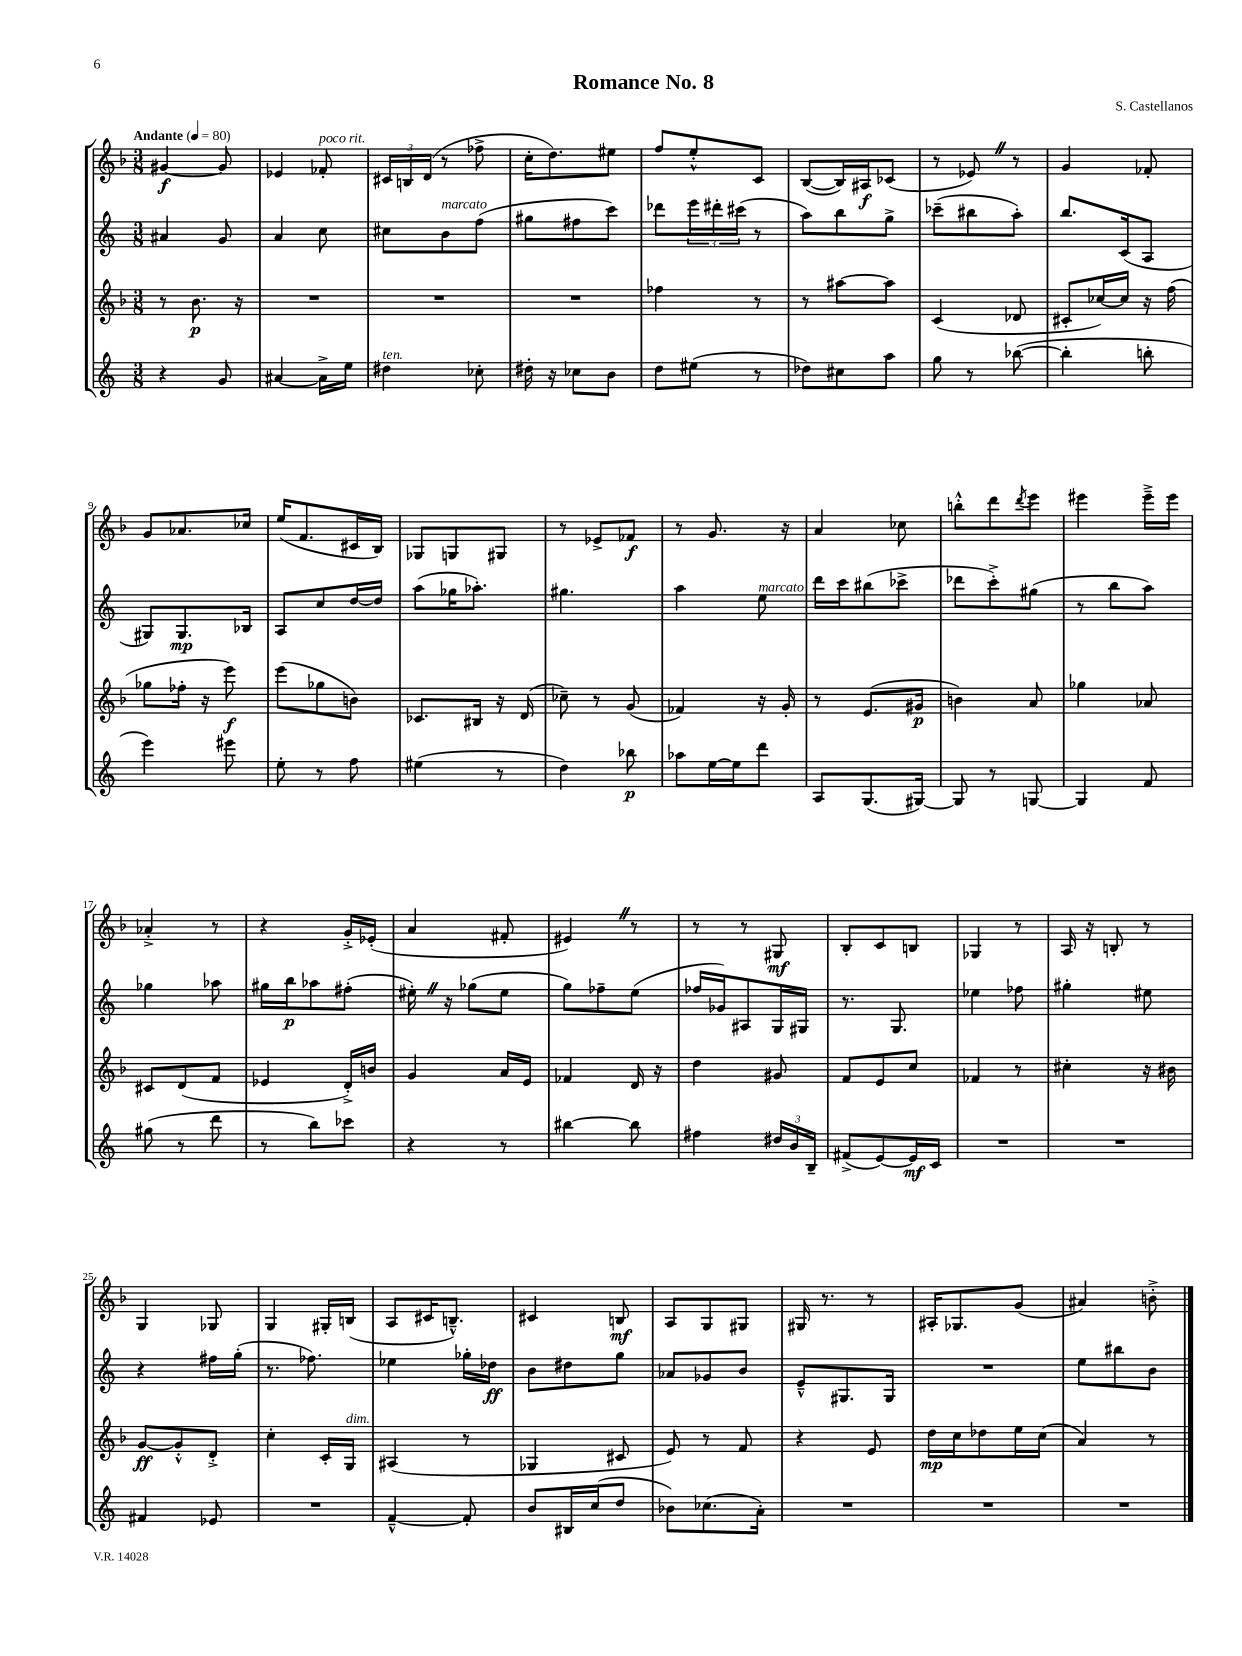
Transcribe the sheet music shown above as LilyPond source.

\header { title = "Romance No. 8" composer = "S. Castellanos" }
<<
\new StaffGroup <<
\new Staff = "s0" {
    \clef treble \key f \major \numericTimeSignature \time 3/8 \tempo "Andante" 4 = 80
    gis'4~\f gis'8 |
    ees'4 fes'8-.^\markup { \italic "poco rit." } |
    \tuplet 3/2 { cis'16 b16 d'16( } r8 fes''8-> |
    c''16-. d''8.) eis''8 |
    f''8 e''8-.-^ c'8 |
    bes8~( bes16) ais16\f ces'8( |
    r8 ees'8) \once \override BreathingSign.text = \markup { \musicglyph "scripts.caesura.straight" } \breathe r8 |
    g'4 fes'8-. |
    g'8 aes'8. ces''16 |
    e''16( f'8. cis'16 bes16) |
    ges8 g8 gis8 |
    r8 ees'8-> fes'8\f |
    r8 g'8. r16 |
    a'4 ces''8 |
    b''8-.-^ d'''8 \acciaccatura { d'''8 } e'''8 |
    eis'''4 eis'''16---> eis'''16 |
    aes'4-.-> r8 |
    r4 g'16-.-> ees'16-.( |
    a'4 fis'8-. |
    eis'4) \once \override BreathingSign.text = \markup { \musicglyph "scripts.caesura.straight" } \breathe r8 |
    r8 r8 gis8\mf |
    bes8-. c'8 b8 |
    ges4 r8 |
    a16 r16 b8-. r8 |
    g4 ges8 |
    g4 gis16-. b16( |
    a8 cis'16 b8.---^) |
    cis'4 b8\mf |
    a8 g8 gis8 |
    gis16 r8. r8 |
    ais16-. ges8. g'8( |
    ais'4) b'8-.-> \bar "|." |
}
\new Staff = "s1" {
    \clef treble \key c \major \numericTimeSignature \time 3/8
    ais'4 g'8 |
    a'4 c''8 |
    cis''8 b'8^\markup { \italic "marcato" } f''8( |
    gis''8 fis''8 c'''8) |
    des'''8 \tuplet 3/2 { e'''16 dis'''16-. cis'''16( } r8 |
    a''8) b''8 g''8-> |
    ces'''8--( bis''8 a''8-.) |
    b''8. c'16( a8 |
    gis8) gis8.\mp bes16 |
    a8 c''8 d''16~ d''16 |
    a''8( ges''16 aes''8.-.) |
    gis''4. |
    a''4 e''8^\markup { \italic "marcato" } |
    d'''16 c'''16 bis''8( ces'''8-> |
    des'''8 c'''8-.->) gis''8( |
    r8 b''8 a''8) |
    ges''4 aes''8 |
    gis''16 b''16\p aes''8 fis''8-.( |
    eis''16-.) \once \override BreathingSign.text = \markup { \musicglyph "scripts.caesura.straight" } \breathe r16 ges''8( eis''8 |
    g''8) fes''8-- e''8( |
    fes''16 ges'16) ais8 g16 gis16 |
    r8. g8. |
    ees''4 fes''8 |
    gis''4-. eis''8 |
    r4 fis''16 g''16-.( |
    r8. fes''8.) |
    ees''4 ges''16-. des''16\ff |
    b'8 dis''8 g''8 |
    aes'8 ges'8 b'8 |
    e'8---^ gis8. gis16 |
    R4. |
    e''8 bis''8 b'8 \bar "|." |
}
\new Staff = "s2" {
    \clef treble \key f \major \numericTimeSignature \time 3/8
    r8 bes'8.\p r16 |
    R4. |
    R4. |
    R4. |
    fes''4 r8 |
    r8 ais''8~ ais''8 |
    c'4( des'8 |
    cis'8-. ces''16~) ces''16 r16 f''16( |
    ges''8 fes''16-. r16 e'''8\f) |
    e'''8( ges''8 b'8) |
    ces'8. bis16 r16 d'16( |
    ces''8--) r8 g'8( |
    fes'4) r16 g'16-. |
    r8 e'8.( gis'16\p |
    b'4) a'8 |
    ges''4 aes'8 |
    cis'8 d'8( f'8 |
    ees'4 d'16-.->) b'16 |
    g'4 a'16 e'16 |
    fes'4 d'16 r16 |
    d''4 gis'8 |
    f'8 e'8 c''8 |
    fes'4 r8 |
    cis''4-. r16 bis'16 |
    g'8~\ff g'8-.-^ d'8-.-> |
    c''4-. c'16-. g16^\markup { \italic "dim." } |
    ais4( r8 |
    ges4 cis'8 |
    e'8) r8 f'8 |
    r4 e'8 |
    d''16\mp c''16 des''8 e''16 c''16( |
    a'4) r8 \bar "|." |
}
\new Staff = "s3" {
    \clef treble \key c \major \numericTimeSignature \time 3/8
    r4 g'8 |
    ais'4~ ais'16-> e''16 |
    dis''4^\markup { \italic "ten." } ces''8-. |
    dis''16-. r16 ces''8 b'8 |
    d''8 eis''8( r8 |
    des''8) cis''8 a''8 |
    g''8 r8 bes''8~( |
    bes''4-. b''8-. |
    e'''4) eis'''8 |
    e''8-. r8 f''8 |
    eis''4( r8 |
    d''4) bes''8\p |
    aes''8 e''16~ e''16 d'''8 |
    a8 g8.( gis16~) |
    gis8 r8 g8~ |
    g4 f'8 |
    gis''8( r8 d'''8 |
    r8 b''8) ces'''8 |
    r4 r8 |
    bis''4~ bis''8 |
    fis''4 \tuplet 3/2 { dis''16 b'16 b16-- } |
    fis'8->( e'8~) e'16\mf c'16 |
    R4. |
    R4. |
    fis'4 ees'8 |
    R4. |
    f'4~---^ f'8-. |
    b'8 bis16 c''16( d''8 |
    bes'8) ces''8.( a'16-.) |
    R4. |
    R4. |
    R4. \bar "|." |
}
>>
>>
